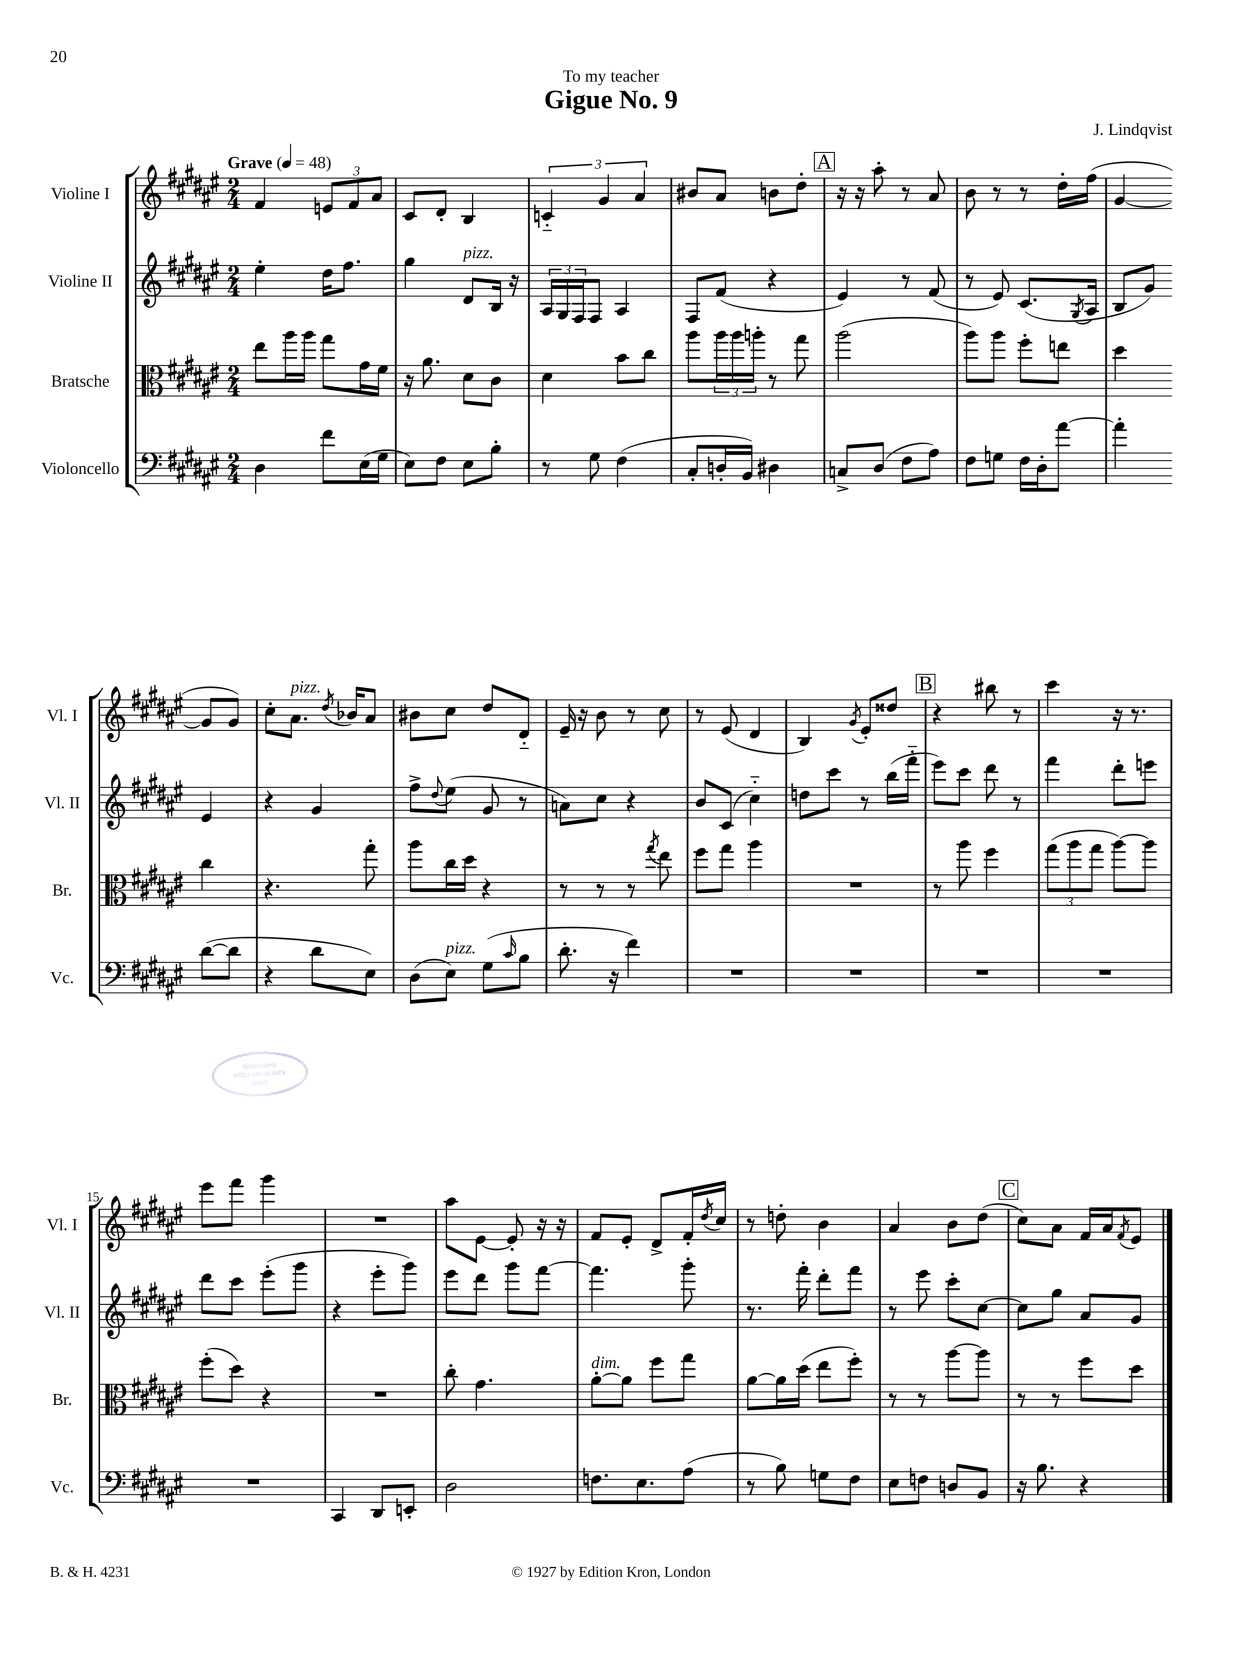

**kern	**kern	**kern	**kern
*staff4	*staff3	*staff2	*staff1
*clefF4	*clefC3	*clefG2	*clefG2
*k[f#c#g#d#a#e#]	*k[f#c#g#d#a#e#]	*k[f#c#g#d#a#e#]	*k[f#c#g#d#a#e#]
*M2/4	*M2/4	*M2/4	*M2/4
*MM48	*MM48	*MM48	*MM48
4D#\	8ee#\L	4ee#'\	4f#/
.	16aa#\L	.	.
.	16aa#\JJ	.	.
8f#\L	8gg#\L	16dd#\LK	12e/L
.	.	8.ff#\J	.
.	.	.	12f#/
(16E#\L	16g#\L	.	.
.	.	.	12a#/J
16G#\JJ	16f#\JJ	.	.
=	=	=	=
8E#\L)	16r	4gg#\	8c#/L
.	8.a#\	.	.
8F#\J	.	.	8d#'/J
8E#\L	8d#\L	8d#/L	4B/
8B'\J	8c#\J	16B/Jk	.
.	.	16r	.
=	=	=	=
8r	4d#\	24A#/LL	6c'~/
.	.	24G#/	.
.	.	24F#/J	.
8G#\	.	8F#/J	.
.	.	.	6g#/
(4F#\	8b\L	4A#/	.
.	.	.	6a#/
.	8cc#\J	.	.
=	=	=	=
8C#'/L	8aa#\L	8F#/L	8b#/L
16D'/L	24aa#\L	(8f#/J	8a#/J
.	24aa#\	.	.
16BB/JJ)	.	.	.
.	24aa'\JJ	.	.
4D#\	8r	4r	8b\L
.	8gg#\	.	8dd#'\J
=	=	=	=
8C^/L	(2aa#\	4e#/)	16r
.	.	.	16r
(8D#/J	.	.	8aa#'\
8F#\L	.	8r	8r
8A#\J)	.	(8f#/	8a#/
=	=	=	=
8F#\L	8aa#\L)	8r	8b\
8G\J	8aa#\J	8e#/)	8r
16F#\LL	8ff#'\L	(8.c#/L	8r
16D#'\J	.	.	.
[8a#\J	8ee\J	.	16dd#'\LL
.	.	8qG#/	.
.	.	16A#/Jk	(16ff#\JJ
=	=	=	=
4a#'\]	4dd#\	8B/L	[4g#/
.	.	8g#/J)	.
([8d#\L	4cc#\	4e#/	8g#/]L
8d#\]J	.	.	8g#/J)
=	=	=	=
4r	4.r	4r	8cc#'\L
.	.	.	8.a#\J
8d#\L	.	4g#/	.
.	.	.	8qdd#/
.	.	.	16b-/LK
8E#\J)	8gg#'\	.	8a#/J
=	=	=	=
(8D#\L	8aa#\L	8ff#^\L	8b#\L
.	.	8qqdd#/	.
8E#\J)	16cc#\L	(8ee#\J	8cc#\J
.	16dd#\JJ	.	.
(8G#\L	4r	8g#/	8dd#/L
16qqc#/	.	.	.
8B\J	.	8r	8d#'~/J
=	=	=	=
8.d#'\	8r	8a\L)	16e#~/
.	.	.	16r
.	8r	8cc#\J	8b\
16r	.	.	.
4f#\)	8r	4r	8r
.	8qgg#/	.	.
.	8ee#\	.	8cc#\
=	=	=	=
2r	8ff#\L	8b/L	8r
.	8gg#\J	(8c#/J	(8e#/
.	4aa#\	4cc#'~\)	4d#/
=	=	=	=
2r	2r	8dd\L	4B/)
.	.	8ccc#\J	.
.	.	.	8qg#/
.	.	8r	8e#'/L
.	.	(16bb\LL	8dd##/J
.	.	16fff#'~\JJ	.
=	=	=	=
2r	8r	8eee#\L)	4r
.	8aa#\	8ccc#\J	.
.	4ff#\	8ddd#\	8bb#\
.	.	8r	8r
=	=	=	=
2r	(12gg#\L	4fff#\	4ccc#\
.	12aa#\	.	.
.	12gg#\J	.	.
.	[8aa#\L)	8ddd#'\L	16r
.	.	.	8.r
.	8aa#\]J	8eee\J	.
=	=	=	=
2r	(8ff#'\L	8ddd#\L	8eee#\L
.	8dd#\J)	8ccc#\J	8fff#\J
.	4r	(8eee#'\L	4ggg#\
.	.	8ggg#\J	.
=	=	=	=
4CC#/	2r	4r	2r
8DD#/L	.	8eee#'\L	.
8EE'/J	.	8ggg#\J)	.
=	=	=	=
2D#\	8cc#'\	8eee#\L	8aa#\L
.	4.g#\	8ddd#\J	[8e#\J
.	.	8ggg#\L	8e#'/]
.	.	[8fff#\J	16r
.	.	.	16r
=	=	=	=
8.F\L	[8a#'\L	4.fff#\]	8f#/L
.	8a#\]J	.	8e#'/J
8.E#\	.	.	.
.	8ff#\L	.	8d#^/L
(8A#\J	8gg#\J	8ggg#'\	16f#'/L
.	.	.	8qdd#/
.	.	.	16cc#/JJ
=	=	=	=
8r	[8a#\L	8.r	8r
8B\)	16a#\]L	.	8dd'\
.	(16dd#\JJ	16fff#'\	.
8G\L	8ee#\L	8ddd#'\L	4b\
8F#\J	8ff#'\J)	8fff#\J	.
=	=	=	=
8E#\L	8r	8r	4a#/
8F\J	8r	8eee#\	.
8D/L	[8aa#\L	8ccc#'\L	8b\L
8BB/J	8aa#\]J	[8cc#\J	(8dd#\J
=	=	=	=
16r	8r	8cc#\]L	8cc#\L)
8.B\	.	.	.
.	8r	8gg#\J	8a#\J
4r	8ff#\L	8a#/L	16f#/LL
.	.	.	16a#/J
.	.	.	8qf#/
.	8dd#\J	8g#/J	8e#/J
==	==	==	==
*-	*-	*-	*-
